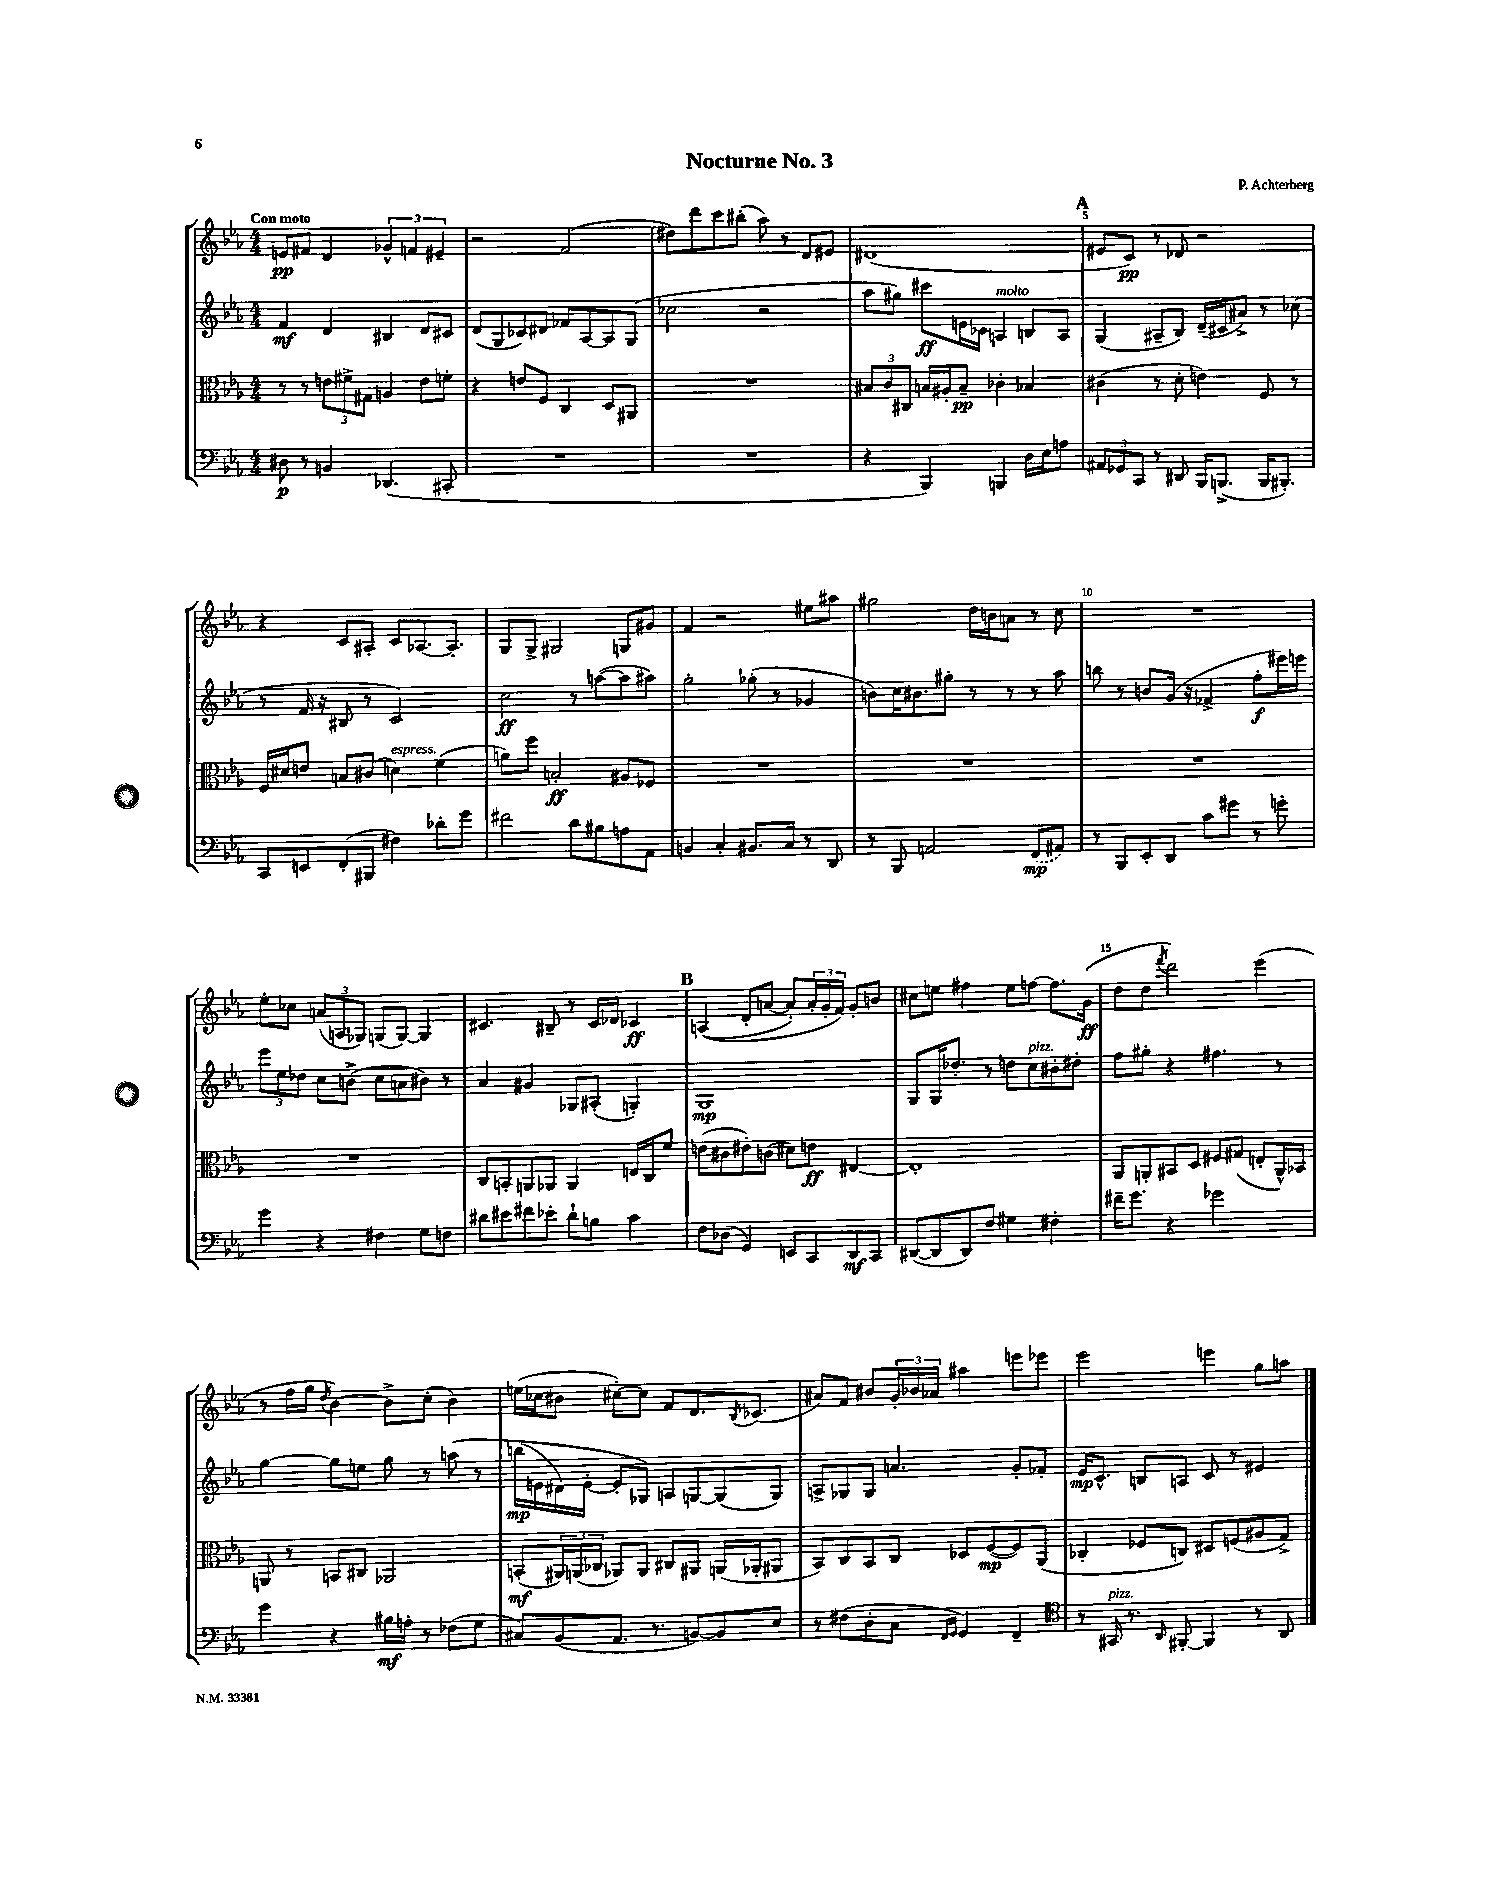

**kern	**kern	**kern	**kern
*staff4	*staff3	*staff2	*staff1
*clefF4	*clefC3	*clefG2	*clefG2
*k[b-e-a-]	*k[b-e-a-]	*k[b-e-a-]	*k[b-e-a-]
*M4/4	*M4/4	*M4/4	*M4/4
8D#	8r	4f	8e
8r	8r	.	8f#
4BB	12e	4d	4d
.	12f#^	.	.
.	12G#	.	.
(4.DD-	4A	4B#	6g-^^
.	.	.	6f
.	8e	8d	.
.	.	.	6e#~
8CC#'	8f'	8c#	.
=	=	=	=
1r	4r	(8d	2r
.	.	8G	.
.	8e	8c-)	.
.	8F	8d#	.
.	4C	8f-	(2f
.	.	[8A-	.
.	8D	8A-]	.
.	8AA#	(8G	.
=	=	=	=
1r	1r	2cc-	8dd#)
.	.	.	8ddd
.	.	.	8ccc
.	.	.	(8bb#'
.	.	2r	8aa-)
.	.	.	8r
.	.	.	8d
.	.	.	8e#
=	=	=	=
4r	12B#	8aa-	(1d#
.	12c	.	.
.	.	8gg#)	.
.	12C#	.	.
4BBB-)	16B	8ccc#	.
.	16A#'	.	.
.	8B~	16e	.
.	.	16c-	.
4BBB	4c-'	4A	.
16D	4B-	8B	.
16E-	.	.	.
8A	.	8A	.
=	=	=	=
12AA#	(4c#	(4G	8e#
12GG-	.	.	.
.	.	.	8c)
12CC	.	.	.
8r	8r	8A#~	8r
8DD#	8d'	8B-)	8d-
16BBB-	4e)	(16d~	2r
(8.BBB^	.	16c#	.
.	.	8a#^)	.
16BBB	8F	8r	.
8.BBB#')	.	.	.
.	8r	(8cc-	.
=	=	=	=
8CC	16F	8r	4r
.	16d#	.	.
8EE	8e	16f	.
.	.	16r	.
(8FF'	8B	8B#	8c
8BBB#	(8c#	8r	8A#'
4F#)	4d)	2c)	8c
.	.	.	[8.A-
8d-'	(4f	.	.
.	.	.	8.A-']
8g	.	.	.
=	=	=	=
2f#	8a)	2cc	8G
.	8ff	.	8G^
.	2B'	.	2G#
8d	.	8r	.
8B#	.	([8aa	.
8A	8A#	8aa]	8G
8AA-	8F-	8aa#)	8g#
=	=	=	=
4BB	1r	2gg'	4f
4C'	.	.	2r
8.BB#	.	(8gg-'	.
.	.	8r	.
16C	.	.	.
8r	.	4g-	8ee#
8DD	.	.	8aa#
=	=	=	=
8r	1r	8b)	2gg#
8BBB-	.	16cc	.
.	.	8.b#	.
2AA	.	.	.
.	.	8gg#'	.
.	.	8r	16dd
.	.	.	16b
.	.	8r	8a
(8FF	.	8r	8r
8AA#)	.	8aa-	8cc
=	=	=	=
8r	1r	8bb	1r
8BBB-	.	8r	.
8EE-'	.	8b	.
8DD	.	(16g	.
.	.	16r	.
8c	.	4f-^	.
8g#	.	.	.
8r	.	8ff'	.
8g'	.	16eee#)	.
.	.	16eee	.
=	=	=	=
4g	1r	12eee-	8ee-'
.	.	12ee-	.
.	.	.	8cc-
.	.	12dd-	.
4r	.	8cc	(12a
.	.	.	12A
.	.	(8b^	.
.	.	.	12G-)
4F#	.	8cc	(8G
.	.	8a	[8G)
8G	.	8b#)	4G]
8F	.	8r	.
=	=	=	=
8d#	8C	4a-	4.c#
8e#	8BB'	.	.
8f#	8AA	4g#	.
8e-'	8AA-	.	8B#~
8d#`	4AA-	8G-	8r
8B	.	(8A#'	16c#
.	.	.	16d-
4c	16E	4G')	4c-
.	16C	.	.
.	8f	.	.
=	=	=	=
8F	(8e	1G	&((4A
(8D-	8c#	.	.
4GG)	8e#')	.	8d'
.	(8c	.	[8a
8EE	8d#)	.	8a'])
8CC	8e	.	24a'
.	.	.	24g'
.	.	.	24f&)
8DD	[4E#	.	8g'
8CC	.	.	8b
=	=	=	=
([8DD#	1E#']	8G	8cc#
8DD#]	.	16G	8ee
.	.	8.dd-'	.
8DD#)	.	.	4ff#
8F	.	8r	.
4G#	.	8dd	8ee
.	.	8cc	[8ff
4F#'	.	8b#'	8.ff]
.	.	8dd#'	.
.	.	.	(16g
=	=	=	=
16f#~	8AA-	8ff	8dd
8.g	.	.	.
.	8AA'	8gg#'	8dd
.	.	.	8qfff
4r	8BB#	4r	2ddd)
.	8D	.	.
2g-	8F#	4.ff#	.
.	(8G#	.	.
.	8E'	.	(4eee-
.	16AA^^)	8r	.
.	16BB-	.	.
=	=	=	=
4g	8AA	[4gg	8r
.	8r	.	16ff
.	.	.	16gg
.	.	.	8qdd
4r	8BB	8gg]	[4b-)
.	8C#	8ee	.
16B#	2AA-	8gg	8b-^]
16A'	.	.	.
8r	.	8r	(8cc'
(8F-	.	&(8aa	4b-)
8G	.	8r	.
=	=	=	=
8C#)	(8BB'	(16bb	(16ee
.	.	16e	16cc-
(8BB-	24AA#)	16d#)	8b#
.	(24AA	.	.
.	.	[16e'	.
.	24C-	.	.
8.AA-	8AA-)	8e']	[8cc#')
.	8AA-	8G-&)	8cc#]
8.r	.	.	.
.	8C#	8A	8f
[8BB)	8AA#	[8G	8.d
8BB]	(16AA	(8G]	.
.	.	.	8qB-
.	16AA-'	.	(8.c-
8E-	8AA#	8G)	.
=	=	=	=
8r	8BB-)	8A^	8a#)
(8F#	8C	8G-	8f
8D'	8BB-	8G-	8b#
8C	8C	4.a	24g'
.	.	.	24b-
.	.	.	24a-
16qqFF	.	.	.
16qqGG	.	.	.
4GG)	8D-	.	4aa#
.	([8F	.	.
4FF~	8F])	8g'	8eee
.	(8AA-	8f-'	8eee-
=	=	=	=
*clefC4	*	*	*
8r	4C-'	16e-	2eee-
.	.	8.c^^	.
16GG#	.	.	.
8.r	.	.	.
.	8F-	8B	.
16qqAA-	.	.	.
[8FF#'	8C)	8A	.
4FF#]	8D#	8c	4eee
.	(8F	8r	.
8r	8A#	4e#	8gg
8AA-	8G^)	.	8aa
==	==	==	==
*-	*-	*-	*-
